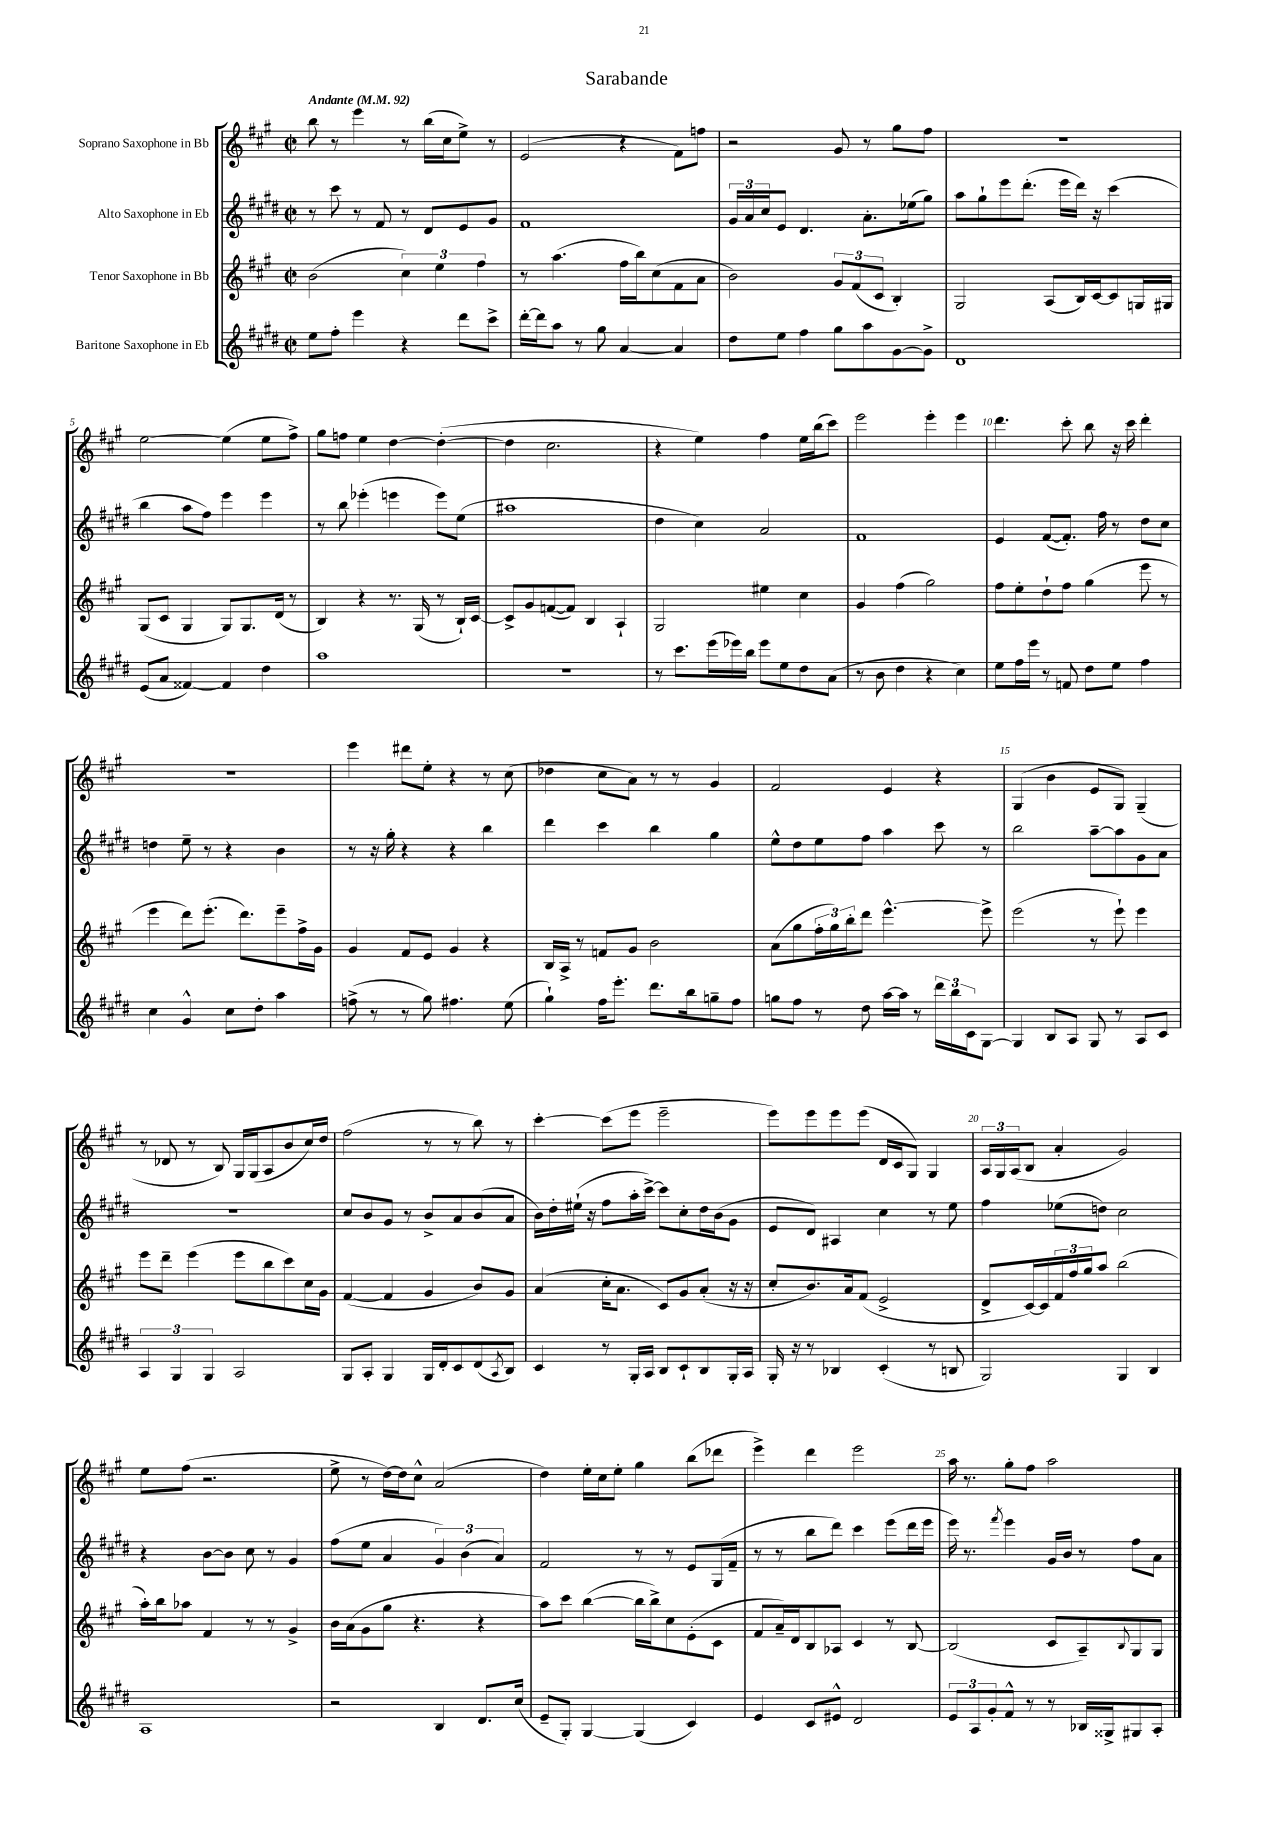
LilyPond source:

\header { title = "Sarabande" }
<<
\new StaffGroup <<
\new Staff = "s0" \with { instrumentName = "Soprano Saxophone in Bb" } {
    \clef treble \key a \major \defaultTimeSignature \time 2/2 \tempo "Andante" 4 = 92
    b''8 r8 e'''4 r8 b''16( cis''16 e''8->) r8 |
    e'2( r4 fis'8) f''8 |
    r2 gis'8 r8 gis''8 fis''8 |
    r1 |
    e''2~ e''4( e''8 fis''8->) |
    gis''8 f''8 e''4 d''4~ d''4~-.( |
    d''4 cis''2. |
    r4 e''4) fis''4 e''16 b''16( cis'''8) |
    e'''2 e'''4-. e'''4 |
    d'''4. cis'''8-. b''8 r16 cis'''16 d'''4-. |
    R1 |
    e'''4 dis'''8 e''8-. r4 r8 cis''8( |
    des''4 cis''8 a'8) r8 r8 gis'4 |
    fis'2 e'4 r4 |
    gis4( b'4 e'8 gis8) gis4--( |
    r8 des'8 r8 b8) gis16 gis16( a8 b'8 cis''16) d''16 |
    fis''2( r8 r8 b''8) r8 |
    cis'''4~-. cis'''8( e'''8 e'''2-- |
    e'''8) e'''8 e'''8 e'''8( d'16 cis'16 gis8) gis4 |
    \tuplet 3/2 { a16 gis16 a16( } b8 a'4-. gis'2) |
    e''8 fis''8( r2. |
    e''8-> r8 d''16~) d''16 cis''8-^ a'2( |
    d''4) e''16-. cis''16 e''8-. gis''4 b''8( des'''8 |
    e'''4->) d'''4 e'''2 |
    a''16 r8. gis''8-. fis''8 a''2 \bar "|." |
}
\new Staff = "s1" \with { instrumentName = "Alto Saxophone in Eb" } {
    \clef treble \key e \major \defaultTimeSignature \time 2/2
    r8 cis'''8 r8 fis'8 r8 dis'8 e'8 gis'8 |
    fis'1 |
    \tuplet 3/2 { gis'16 a'16 cis''16 } e'8 dis'4. a'8.-. ees''16( gis''8) |
    a''8 gis''8-! e'''8 dis'''8.-.( e'''16 dis'''16) r16 cis'''4( |
    b''4 a''8 fis''8) e'''4 e'''4 |
    r8 b''8 ees'''4-.( e'''4 e'''8) e''8( |
    ais''1 |
    dis''4 cis''4) a'2 |
    fis'1 |
    e'4 fis'8~( fis'8.-.) fis''16 r8 dis''8 cis''8 |
    d''4 e''8-- r8 r4 b'4 |
    r8 r16 gis''16-. r4 r4 b''4 |
    dis'''4 cis'''4 b''4 gis''4 |
    e''8-^ dis''8 e''8 fis''8 a''4 cis'''8 r8 |
    b''2 a''8~-- a''8 gis'8 a'8 |
    R1 |
    cis''8 b'8 gis'8 r8 b'8-> a'8 b'8( a'8 |
    b'16) dis''16-. eis''16-!( r16 fis''8 a''16-. cis'''16~->) cis'''8 cis''8-. dis''16 b'16( gis'8 |
    e'8 dis'8) ais4 cis''4 r8 e''8 |
    fis''4 ees''8( d''8) cis''2 |
    r4 b'8~ b'8 cis''8 r8 gis'4 |
    fis''8( e''8 a'4 \tuplet 3/2 { gis'4) b'4( a'4) } |
    fis'2 r8 r8 e'8 gis16( fis'16-- |
    r8 r8 b''8 dis'''8) cis'''4 e'''8( dis'''16 e'''16 |
    e'''16) r8. \acciaccatura { fis'''8 } e'''4 gis'16 b'16 r8 fis''8 a'8 \bar "|." |
}
\new Staff = "s2" \with { instrumentName = "Tenor Saxophone in Bb" } {
    \clef treble \key a \major \defaultTimeSignature \time 2/2
    b'2( \tuplet 3/2 { cis''4) e''4 fis''4 } |
    r8 a''4.( fis''16 b''16) cis''8( fis'8 a'8 |
    b'2) \tuplet 3/2 { gis'8 fis'8( cis'8 } b4-.) |
    gis2 a8( b16) cis'16~ cis'8 g16 gis16 |
    gis8( cis'8 gis4 gis8) gis8. d'16( r8 |
    b4) r4 r8. gis16( r8 b16-!) cis'16~ |
    cis'8-> gis'8 f'8~( f'8) b4 a4-! |
    gis2 eis''4 cis''4 |
    gis'4 fis''4( gis''2) |
    fis''8 e''8-. d''8-! fis''8 gis''4( e'''8 r8 |
    e'''4 d'''8) e'''8.-.( d'''8.) e'''8-- fis''16-> gis'16 |
    gis'4 fis'8 e'8 gis'4 r4 |
    b16 a16-> r8 f'8 gis'8 b'2 |
    a'8( gis''8 \tuplet 3/2 { fis''16-. gis''16) b''16-. } d'''8 e'''4.~-^ e'''8-> |
    e'''2( r8 e'''8-!) e'''4 |
    e'''8 d'''8-- e'''4( e'''8 b''8 cis'''8) cis''16 gis'16 |
    fis'4~( fis'4 gis'4 b'8) gis'8 |
    a'4( cis''16-. a'8. cis'8) gis'8 a'8-.( r16 r16 |
    cis''8-. b'8.) a'16 fis'8( e'2-> |
    d'8-> cis'16~) cis'16 \tuplet 3/2 { fis'16 fis''16 gis''16 } a''8 b''2( |
    a''16-.) b''16 aes''8 fis'4 r8 r8 gis'4-> |
    b'16 a'16( gis'8 gis''8 r4. r4 |
    a''8) cis'''8 b''4~( b''16 b''16->) cis''8 e'8-.( cis'8 |
    fis'8 a'16--) d'16 b8 aes8 cis'4 r8 b8~ |
    b2( cis'8 a8--) \appoggiatura { b8 } gis8 gis8 \bar "|." |
}
\new Staff = "s3" \with { instrumentName = "Baritone Saxophone in Eb" } {
    \clef treble \key e \major \defaultTimeSignature \time 2/2
    e''8 fis''8-. e'''4 r4 dis'''8 cis'''8-> |
    dis'''16~-. dis'''16 a''8 r8 gis''8 a'4~ a'4 |
    dis''8 e''8 fis''4 gis''8 a''8 gis'8~ gis'8-> |
    dis'1 |
    e'8( a'8 fisis'4~) fisis'4 dis''4 |
    a''1 |
    R1 |
    r8 cis'''8. e'''16( ees'''16) b''16 ees'''8 e''8 dis''8 a'8( |
    r8 b'8 dis''4 r4 cis''4) |
    e''8 fis''16 e'''16 r8 f'8 dis''8 e''8 fis''4 |
    cis''4 gis'4-^ cis''8 dis''8-. a''4 |
    f''8->( r8 r8 gis''8) fis''4. e''8( |
    gis''4-!) fis''16 e'''8.-. dis'''8. b''16 g''8-- fis''8 |
    g''8 fis''8 r8 dis''8 a''16~ a''16 r8 \tuplet 3/2 { dis'''16 b''16 cis'16 } gis8~ |
    gis4 b8 a8 gis8 r8 a8 cis'8 |
    \tuplet 3/2 { a4 gis4 gis4 } a2 |
    gis8 a8-. gis4 gis16 dis'16-. cis'8 dis'8( \acciaccatura { a8 } b8) |
    cis'4 r8 gis16-. a16 b8 cis'8-! b8 gis16-. a16 |
    gis16-. r16 r8 bes4 cis'4-.( r8 b8 |
    gis2) gis4 b4 |
    a1 |
    r2 b4 dis'8. cis''16( |
    e'8-- gis8-.) gis4~ gis4( cis'4) |
    e'4 cis'8 eis'8-^ dis'2 |
    \tuplet 3/2 { e'8 a8 gis'8-. } fis'8-^ r8 r8 bes16 gisis16-> gis8 a8-. \bar "|." |
}
>>
>>
\layout { \context { \Score \override BarNumber.break-visibility = ##(#f #t #t) barNumberVisibility = #(every-nth-bar-number-visible 5) } }
